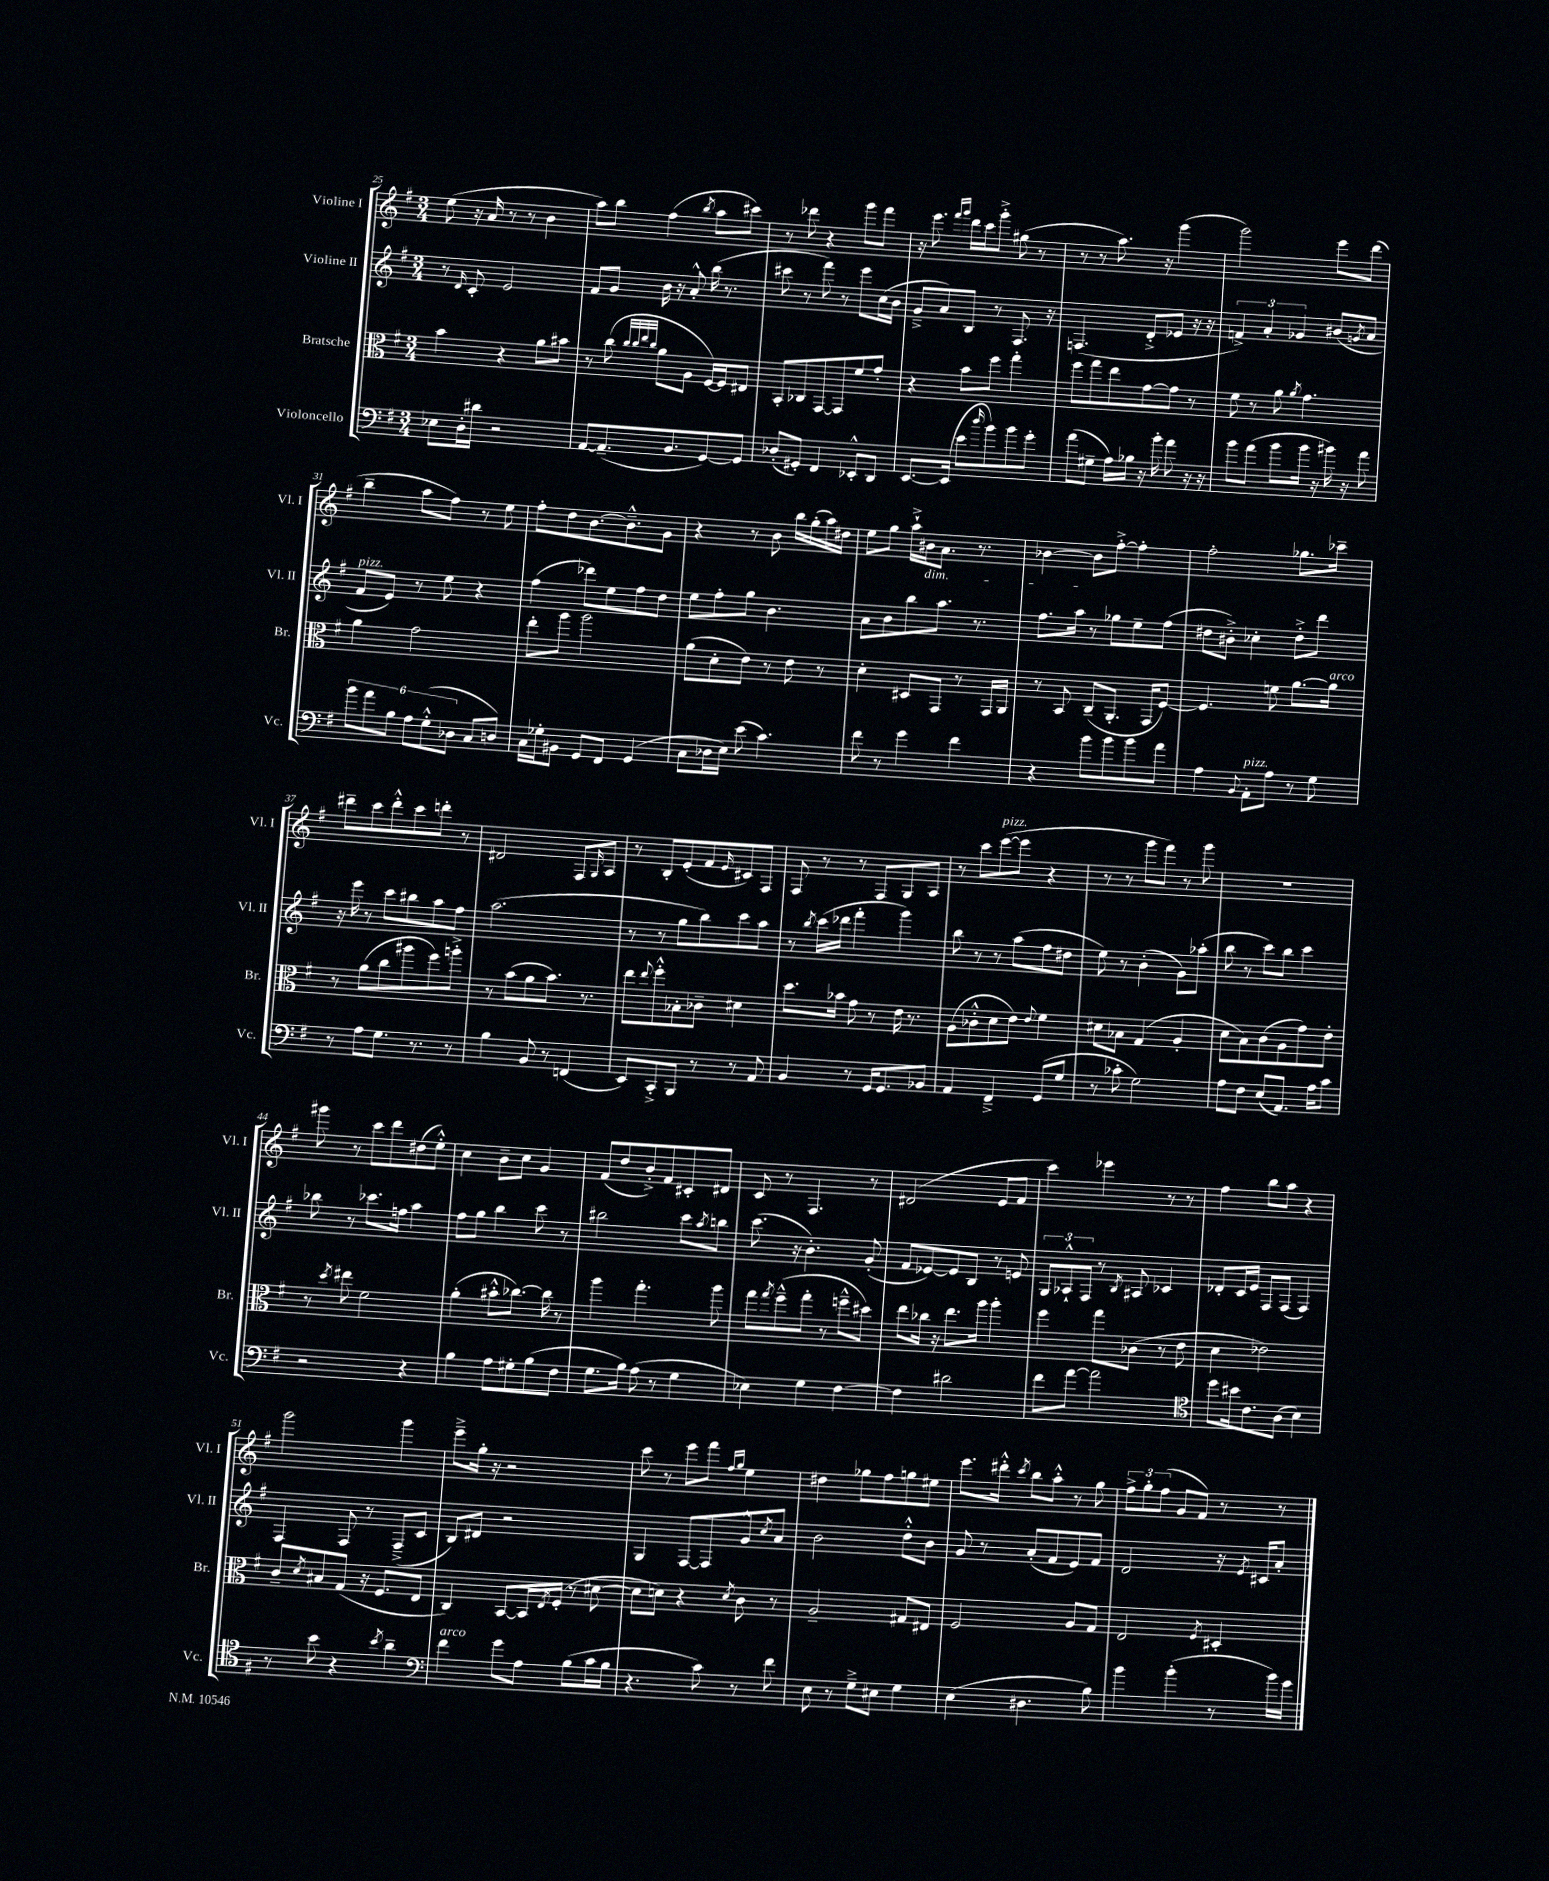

**kern	**kern	**kern	**kern
*staff4	*staff3	*staff2	*staff1
*clefF4	*clefC3	*clefG2	*clefG2
*k[f#]	*k[f#]	*k[f#]	*k[f#]
*M3/4	*M3/4	*M3/4	*M3/4
8E-	4b	8r	(8ee
.	.	16qqd	.
16D'	.	8c'	16r
16d#	.	.	16a
2r	4r	2e	8r
.	.	.	8r
.	8a	.	4b
.	8b#	.	.
=	=	=	=
[8AA	8r	8f#	8aa)
(8.AA~]	(8cc	8g	8bb
.	32qqcc	.	.
.	32qqcc	.	.
.	32qqee	.	.
.	32qqcc	.	.
.	8a	16b	(4ff#
8.BB	.	16r	.
.	8A	8a'^^	.
.	.	.	8qbb
[8GG)	[16F#)	(16bb	8aa
.	16F#]	8.r	.
8GG]	8E#	.	8ccc#)
=	=	=	=
(8D-'	8BB'	8ccc#	8r
8GG#')	8C-	8r	8ddd-
4FF#	[8GG	8fff#)	4r
.	8GG]	8r	.
8EE-'^^	8f#	8eee	8ggg
8DD	8g'	(16cc	8fff#
.	.	16b	.
=	=	=	=
[8.EE	4r	8g~^	16r
.	.	.	8.eee
.	.	8a)	.
(16EE]	.	.	.
.	.	.	16qqfff#
.	.	.	16qqggg
8e	8b	8B	16ddd
.	.	.	16ccc
16qqdd	.	.	.
8b)	8ff#	8r	8ggg'^
8b	4gg'	8.F#	(8gg#
8g'	.	.	8r
.	.	16r	.
=	=	=	=
(8a	8ff#	(4.F	8r
8G#~	8gg	.	8r
16A)	8ee	.	8.aa)
16B-	.	.	.
16r	[8g	8d'^	.
16b'	.	.	16r
8a	8g]	8e-	(4ggg
16r	8r	16r	.
16r	.	16r	.
=	=	=	=
8b	8f#	6f^)	2ggg)
(8a	8r	.	.
.	.	6a'	.
8b	8a	.	.
.	.	6g-	.
.	8qa	.	.
16b	4.g	.	.
16r	.	.	.
16b#)	.	(8b#	8eee
16r	.	.	.
.	.	8qg	.
8a	.	8a	(8ddd
=	=	=	=
12b	4a	8f#	4bb~
12a	.	.	.
.	.	8e)	.
12B	.	.	.
12A	2g	8r	8aa
(12G'^^	.	.	.
.	.	8ee	8ff#)
12D-	.	.	.
8C	.	4r	8r
8D)	.	.	8ee
=	=	=	=
16C	8ee'	(4ff#	8ff#'
16G-'	.	.	.
8BB#	8aa	.	8dd
8GG	2aa	8ddd-)	[8.b
8FF#	.	8ee	.
.	.	.	8.b~^^]
(4GG	.	8ff#	.
.	.	8dd	8g
=	=	=	=
8C	(8a	8ee	4r
16D-	8d'	8ff#'	.
16E)	.	.	.
(8e	8e)	8gg	8r
4.c)	8r	4.b	8b
.	8e	.	16bb
.	.	.	(16gg'
.	8r	.	16aa)
.	.	.	16dd#
=	=	=	=
8f#	4d'	8a	8ee
8r	.	8b	8gg
4g	8D#	8bb	16aa`^
.	.	.	16b#
.	8GG	8.aa	8.a
4f#	8r	.	.
.	.	8.r	8.r
.	16GG	.	.
.	16AA	.	.
=	=	=	=
4r	8r	8.ff#	[4b-
.	8BB	.	.
.	.	16aa	.
8b	(8C~	8r	8b-]
8b	8.AA'	8gg-	[8ff#'^
8b	.	8ee~	4ff#']
.	16GG	.	.
8a	[8F#)	(8ff#	.
=	=	=	=
4A	4.F#]	8dd#	2ff#'
.	.	8b#'^)	.
8qqBB	.	.	.
8AA'	.	4cc-'	.
8A	8f	.	.
8r	[8.a	8dd#'^	8.gg-
8G	.	8ddd	.
.	16a]	.	16ccc-~
=	=	=	=
8r	8r	16r	8ddd#~
.	.	16eee	.
8A	(8a	8r	8ccc
8.G	8cc	8ccc	8ddd#'^^
.	8aa#	8bb#	8ccc
8.r	.	.	.
.	8ff#)	8aa	8ddd'
8r	8aa'^	8ff#	8r
=	=	=	=
4B	8r	(2.aa	2d#
.	(8b	.	.
8BB	8a	.	.
8r	8.b)	.	.
(4FF	.	.	8F#
.	8.r	.	.
.	.	.	16qqG
.	.	.	8A
=	=	=	=
8EE)	8ee	8r	8r
.	8qqee	.	.
8CC'^	8ff#'^^	8r	8B'
8BBB	8B-'	8gg	(8e'
8r	8c-~	8bb)	8f#
.	.	.	16qqe
8r	4d#	8ccc	8c#)
8AA	.	8aa	8F#
=	=	=	=
4BB	8.dd	8r	8F#
.	.	8qbb	.
.	.	(16ccc	8r
.	16b-	16ddd-	.
8r	8g	4fff#'	8r
16GG	8r	.	8F#
8.GG	.	.	.
.	16e	4ggg)	8G
.	8.r	.	.
8BB-	.	.	8A
=	=	=	=
4AA	(8A	8bb	8r
.	8c-'^^	8r	8ccc
4FF#~^	8d	8r	([8eee
.	8e)	(8aa	8eee]
.	8qqe	.	.
(8GG	4f#	8ff#	4r
8G	.	8dd#	.
=	=	=	=
8r	8d#	8ee)	8r
8c-'	8B-	8r	8r
2G)	(4G	(4b'	8ggg
.	.	.	8fff#)
.	4A'	8g)	8r
.	.	(8aa-'	8ggg
=	=	=	=
8A	8d	8bb	2.r
8F#	8B)	8r	.
(8E	(8c	8ccc)	.
8.AA)	8A	8bb	.
.	8g)	4ccc	.
16A	.	.	.
8c	8e'	.	.
=	=	=	=
2r	8r	8bb-	8ggg#
.	8qdd	.	.
.	8ee#	8r	8r
.	2f#	8.ccc-	8ccc
.	.	.	8ddd
.	.	16ff	.
4r	.	4aa	(8dd#
.	.	.	8ee'^^)
=	=	=	=
4B	(4a'	8ff#	4cc
.	.	8gg	.
8A	8b#'^^	4bb	8b~
8G#'	[8.cc-)	.	8cc
(8B	.	8ccc	4g
.	16cc-]	.	.
8F#	8r	8r	.
=	=	=	=
8.G	4aa	2bb#	(8f#
.	.	.	8dd
16B)	.	.	.
(8A	4.gg'	.	8b'^)
8r	.	.	8f#
4G	.	8ccc	8c#'
.	.	8qaa	.
.	8aa	8bb	8d#
=	=	=	=
4E-)	8gg	(8.ccc	8c
.	8qgg	.	.
.	(8ff#~^^	.	8r
.	.	16r	.
4G	8gg'	4.b')	4.F#
.	8r	.	.
[4F#	8ff~^^	.	.
.	8dd#)	(8g'	8r
=	=	=	=
4F#]	8ee	8f#	(2d#
.	16cc-	[8e-)	.
.	16r	.	.
2d#	8.ee	8e-]	.
.	.	8B	.
.	16aa	.	.
.	4aa'	8r	8e
.	.	8e	8f#
=	=	=	=
8f#	4ff#	12G	4ccc)
.	.	12A-`^^	.
[8a	.	.	.
.	.	12F#	.
2a]	8gg	8r	4eee-
.	.	8qB	.
.	(8c-	8A#	.
.	8r	4c-	8r
.	8e	.	8r
=	=	=	=
*clefC4	*	*	*
8dd	4d	8d-'	4ff#
16b#	.	16c	.
8.c	.	16e	.
.	2e-)	8F#	8bb
(8A	.	(8F#	8aa
4B)	.	4F#)	4r
=	=	=	=
8r	8c~	4F#	2ggg
.	8qd	.	.
8b	8B#	.	.
4r	(8G	8F#	.
.	16r	8r	.
.	8.F#	.	.
8qb	.	.	.
4a~	.	(8F#~^	4ggg
.	8E	8c	.
=	=	=	=
*clefF4	*	*	*
4f#	4C)	8B)	8eee~^
.	.	8d#	16gg'
.	.	.	16r
8g	[8BB	2r	2r
8A	16BB]	.	.
.	8qE	.	.
.	(16F#'	.	.
(8B	8r	.	.
16c	[8d#	.	.
16B	.	.	.
=	=	=	=
4.r	8d#]	4G	8ccc
.	8d)	.	8r
.	4r	[8F#	8eee
8c)	.	8F#]	8fff#
.	.	.	16qqff#
.	8qd	.	16qqgg
8r	8c	8g^^	4ee
.	.	8qcc	.
8f#	8r	8a	.
=	=	=	=
8E	2A~	2b	4dd#
8r	.	.	.
8G~^	.	.	8gg-
8E#	.	.	8ff#
4G	8G#	8dd'^^	8gg
.	8E#	8b	8ee#
=	=	=	=
(4E	2F#	8g	8.eee
.	.	8r	.
.	.	.	16ddd#'^^
.	.	.	8qccc
4.D#	.	(8a'	8bb
.	.	8f#	8aa'^^
.	8A	8e)	8r
8B)	8G	8f#	8gg
=	=	=	=
4b	2E	2d	12ff#^
.	.	.	12gg'
.	.	.	(12ff#
(4b'	.	.	8g
.	.	.	8f#)
.	8qF#	.	.
8r	4D#'	16r	8r
.	.	8qe	.
.	.	16c#	.
16b)	.	8a'	8r
16g	.	.	.
==	==	==	==
*-	*-	*-	*-
